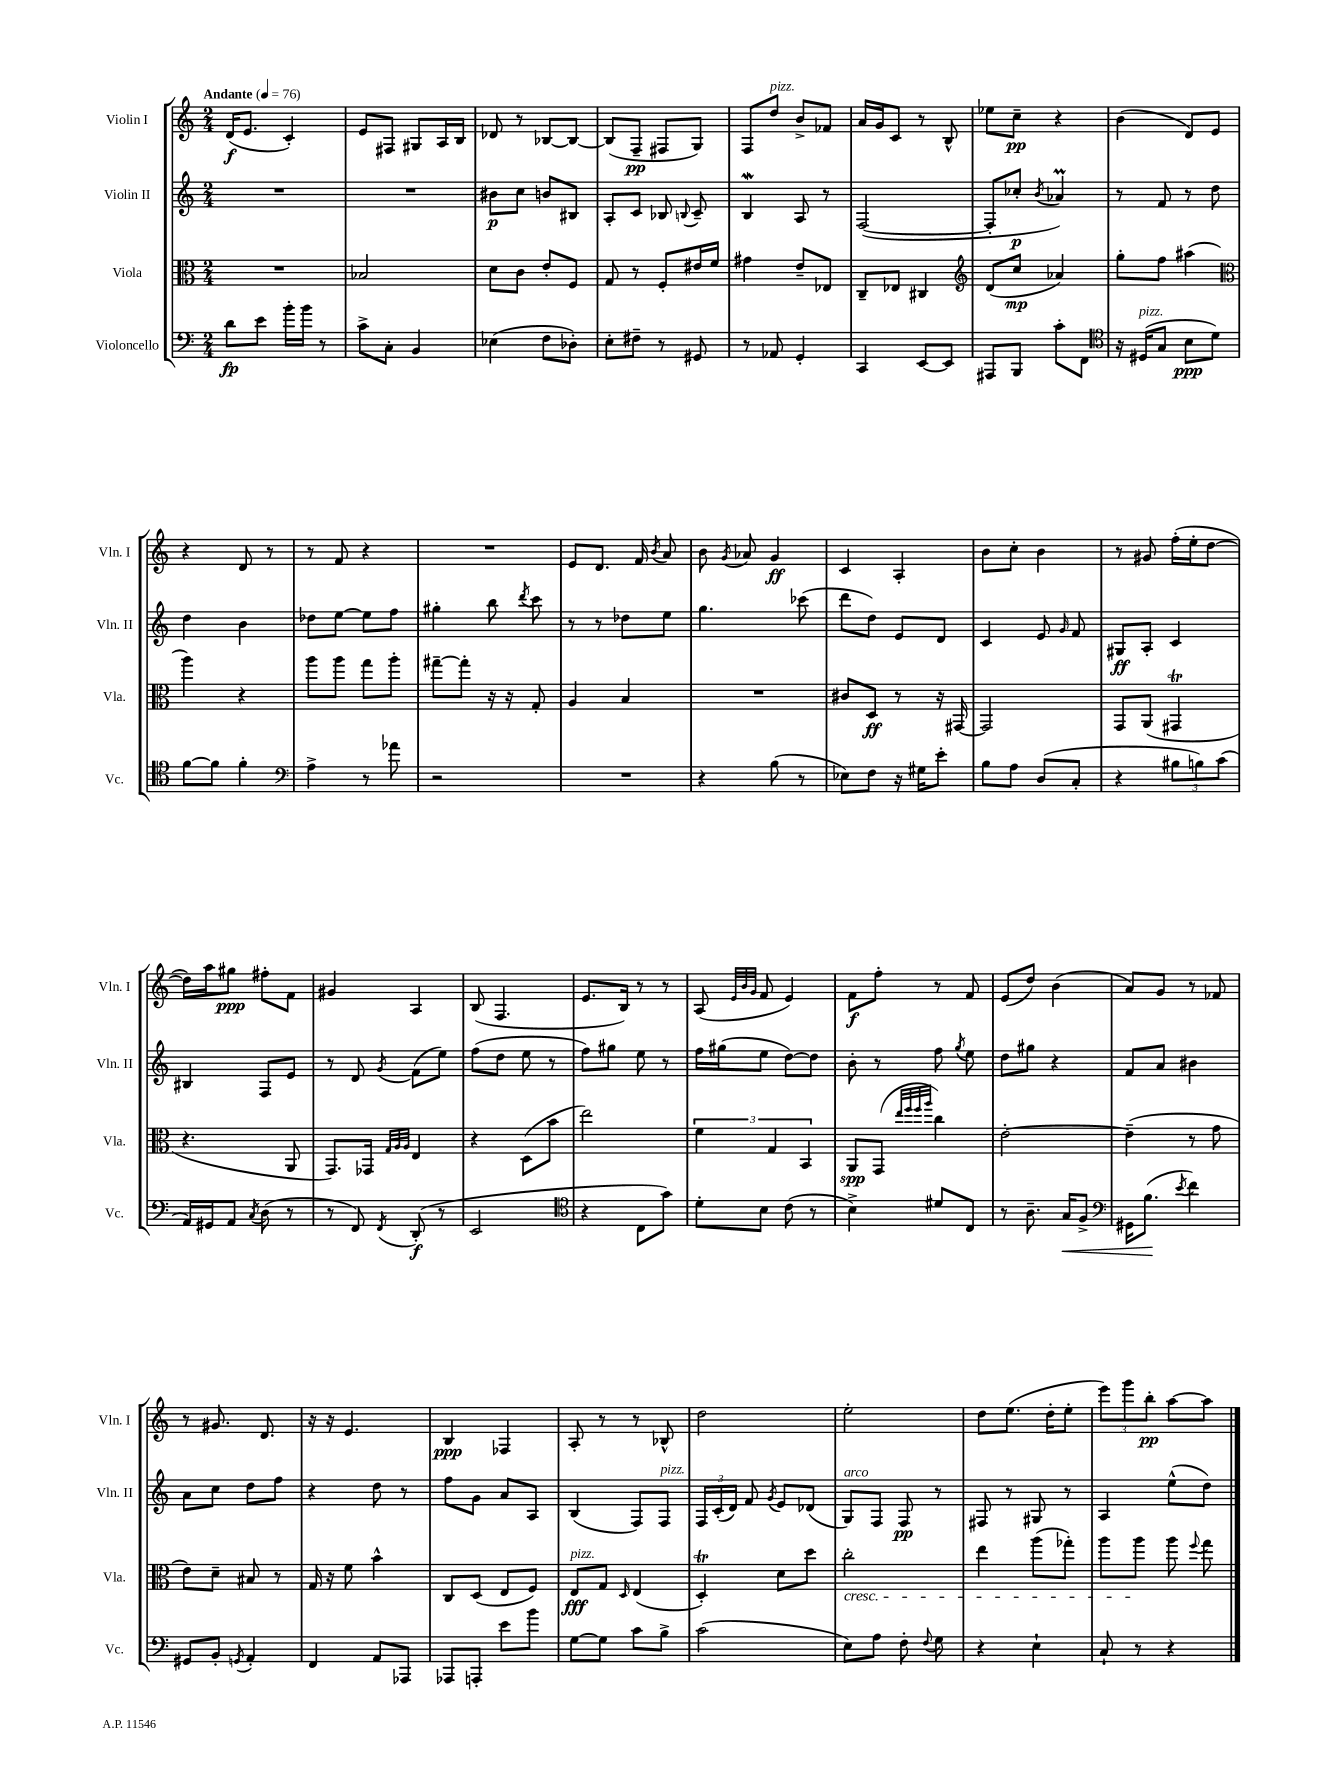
<<
\new StaffGroup <<
\new Staff = "s0" \with { instrumentName = "Violin I" shortInstrumentName = "Vln. I" } {
    \clef treble \key c \major \numericTimeSignature \time 2/4 \tempo "Andante" 4 = 76
    \autoBeamOff d'16[\f( e'8.] c'4-.) |
    e'8[ fis8] gis8[ a16 b16] |
    des'8 r8 bes8[~ bes8]~ |
    bes8[( f8]--\pp fis8[ g8]) |
    f8[ d''8]^\markup { \italic "pizz." } b'8[-> fes'8] |
    a'16[ g'16 c'8] r8 b8-^ |
    ees''8[ c''8]--\pp r4 |
    b'4( d'8[) e'8] |
    r4 d'8 r8 |
    r8 f'8 r4 |
    R2 |
    e'8[ d'8.] f'16 \acciaccatura { b'8 } a'8 |
    b'8 \acciaccatura { g'8 } aes'8 g'4\ff |
    c'4 a4-. |
    b'8[ c''8]-. b'4 |
    r8 gis'8 f''16[-.( e''16-. d''8]~ |
    d''16[) a''16 gis''8]\ppp fis''8[-. f'8] |
    gis'4 a4 |
    b8( f4. |
    e'8.[ b16]) r8 r8 |
    a8( \grace { e'32[ b'32 g'32] } f'8 e'4) |
    f'8[\f f''8]-. r8 f'8 |
    e'8[( d''8]) b'4( |
    a'8[) g'8] r8 fes'8 |
    r8 gis'8. d'8. |
    r16 r16 e'4. |
    b4\ppp fes4 |
    a8-. r8 r8 bes8-^ |
    d''2 |
    e''2-. |
    d''8[ e''8.]( d''16[-. e''8]-. |
    \tuplet 3/2 { e'''8[) g'''8 b''8]-.\pp } a''8[~ a''8] \bar "|." |
}
\new Staff = "s1" \with { instrumentName = "Violin II" shortInstrumentName = "Vln. II" } {
    \clef treble \key c \major \numericTimeSignature \time 2/4
    \autoBeamOff R2 |
    R2 |
    bis'8[\p c''8] b'8[ bis8] |
    a8[-. c'8] bes8 \appoggiatura { b8 } c'8-- |
    b4\mordent a8 r8 |
    f2~( |
    f8[-. ces''8]-.\p \acciaccatura { b'8 } aes'4\prall) |
    r8 f'8 r8 d''8 |
    d''4 b'4 |
    des''8[ e''8]~ e''8[ f''8] |
    gis''4-. b''8 \acciaccatura { d'''8 } c'''8 |
    r8 r8 des''8[ e''8] |
    g''4. ces'''8( |
    d'''8[ d''8]) e'8[ d'8] |
    c'4 e'8 \grace { g'16 } f'8 |
    gis8[\ff a8]-. c'4 |
    bis4 f8[ e'8] |
    r8 d'8 \acciaccatura { g'8 } f'8[( e''8]) |
    f''8[( d''8] e''8 r8 |
    f''8[) gis''8] e''8 r8 |
    f''16[ gis''16( e''8] d''8[~) d''8] |
    b'8-. r8 f''8 \acciaccatura { g''8 } e''8 |
    d''8[ gis''8] r4 |
    f'8[ a'8] bis'4 |
    a'8[ c''8] d''8[ f''8] |
    r4 d''8 r8 |
    f''8[ g'8] a'8[ a8] |
    b4( f8[) f8]^\markup { \italic "pizz." } |
    \tuplet 3/2 { f16[ c'16-.( d'16]) } f'8 \acciaccatura { g'8 } e'8[ des'8]( |
    g8[^\markup { \italic "arco" }) f8] f8\pp r8 |
    fis8 r8 gis8 r8 |
    a4 e''8[-^( d''8]) \bar "|." |
}
\new Staff = "s2" \with { instrumentName = "Viola" shortInstrumentName = "Vla." } {
    \clef alto \key c \major \numericTimeSignature \time 2/4
    \autoBeamOff R2 |
    bes2 |
    d'8[ c'8] e'8[-. f8] |
    g8 r8 f8[-. eis'16 f'16] |
    gis'4 e'8[-- ees8] |
    c8[-- ees8] cis4 |
    \clef treble d'8[( c''8]\mp aes'4) |
    g''8[-. f''8] ais''4( |
    \clef alto a''4) r4 |
    a''8[ a''8] g''8[ a''8]-. |
    gis''8[~-- gis''8]-. r16 r16 g8-. |
    a4 b4 |
    R2 |
    cis'8[ d8]\ff r8 r16 gis,16~ |
    gis,2 |
    g,8[ a,8]( gis,4\trill |
    r4. a,8 |
    g,8.[) ges,16] \grace { g32[ a32 a32] } e4 |
    r4 d8[( b'8] |
    e''2) |
    \tuplet 3/2 { f'4 g4 b,4 } |
    a,8[\spp g,8]( \grace { e''32[ f''32 f''32 a''32] } c''4) |
    e'2~-. |
    e'4--( r8 g'8 |
    e'8[) d'8]-- bis8 r8 |
    g16 r16 f'8 b'4-^ |
    c8[ d8]( e8[ f8]) |
    e8[\fff^\markup { \italic "pizz." } g8] \grace { d16 } e4( |
    d4-.\trill) d'8[ d''8] |
    c''2-.\cresc |
    e''4 a''8[( ges''8]-.) |
    a''8[ a''8]\! a''8 \appoggiatura { f''8 } g''8 \bar "|." |
}
\new Staff = "s3" \with { instrumentName = "Violoncello" shortInstrumentName = "Vc." } {
    \clef bass \key c \major \numericTimeSignature \time 2/4
    \autoBeamOff d'8[\fp e'8] b'16[-. b'16] r8 |
    c'8[-> c8]-. b,4 |
    ees4( f8[ des8]-.) |
    e8[-. fis8]-- r8 gis,8 |
    r8 aes,8 g,4-. |
    c,4 e,8[~ e,8] |
    ais,,8[ b,,8] c'8[-. f,8] |
    \clef tenor r16 dis16[^\markup { \italic "pizz." }( g8] b8[\ppp d'8]) |
    f'8[~ f'8] f'4-. |
    \clef bass a4-> r8 aes'8 |
    r2 |
    R2 |
    r4 b8( r8 |
    ees8[) f8] r16 gis16[ e'8]-. |
    b8[ a8] d8[( c8]-. |
    r4 \tuplet 3/2 { bis8[ b8) c'8]( } |
    a,16[) gis,16 a,8] \acciaccatura { c8 } d8( r8 |
    r8 f,8) \acciaccatura { f,8 } d,8-.\f( r8 |
    e,2 |
    \clef tenor r4 c8[ g'8]) |
    d'8[-. b8] c'8( r8 |
    b4->) dis'8[ c8] |
    r8 a8.-- g16[\< f8]-> |
    \clef bass gis,16[ b8.]\!( \acciaccatura { e'8 } f'4) |
    gis,8[ b,8]-. \acciaccatura { g,8 } a,4-. |
    f,4 a,8[ aes,,8] |
    aes,,8[ a,,8]-. e'8[ b'8] |
    g8[~ g8] c'8[ b8]-> |
    c'2( |
    e8[) a8] f8-. \appoggiatura { f8 } g8 |
    r4 e4-! |
    c8-! r8 r4 \bar "|." |
}
>>
>>
\layout { \context { \Score \remove "Bar_number_engraver" } }
